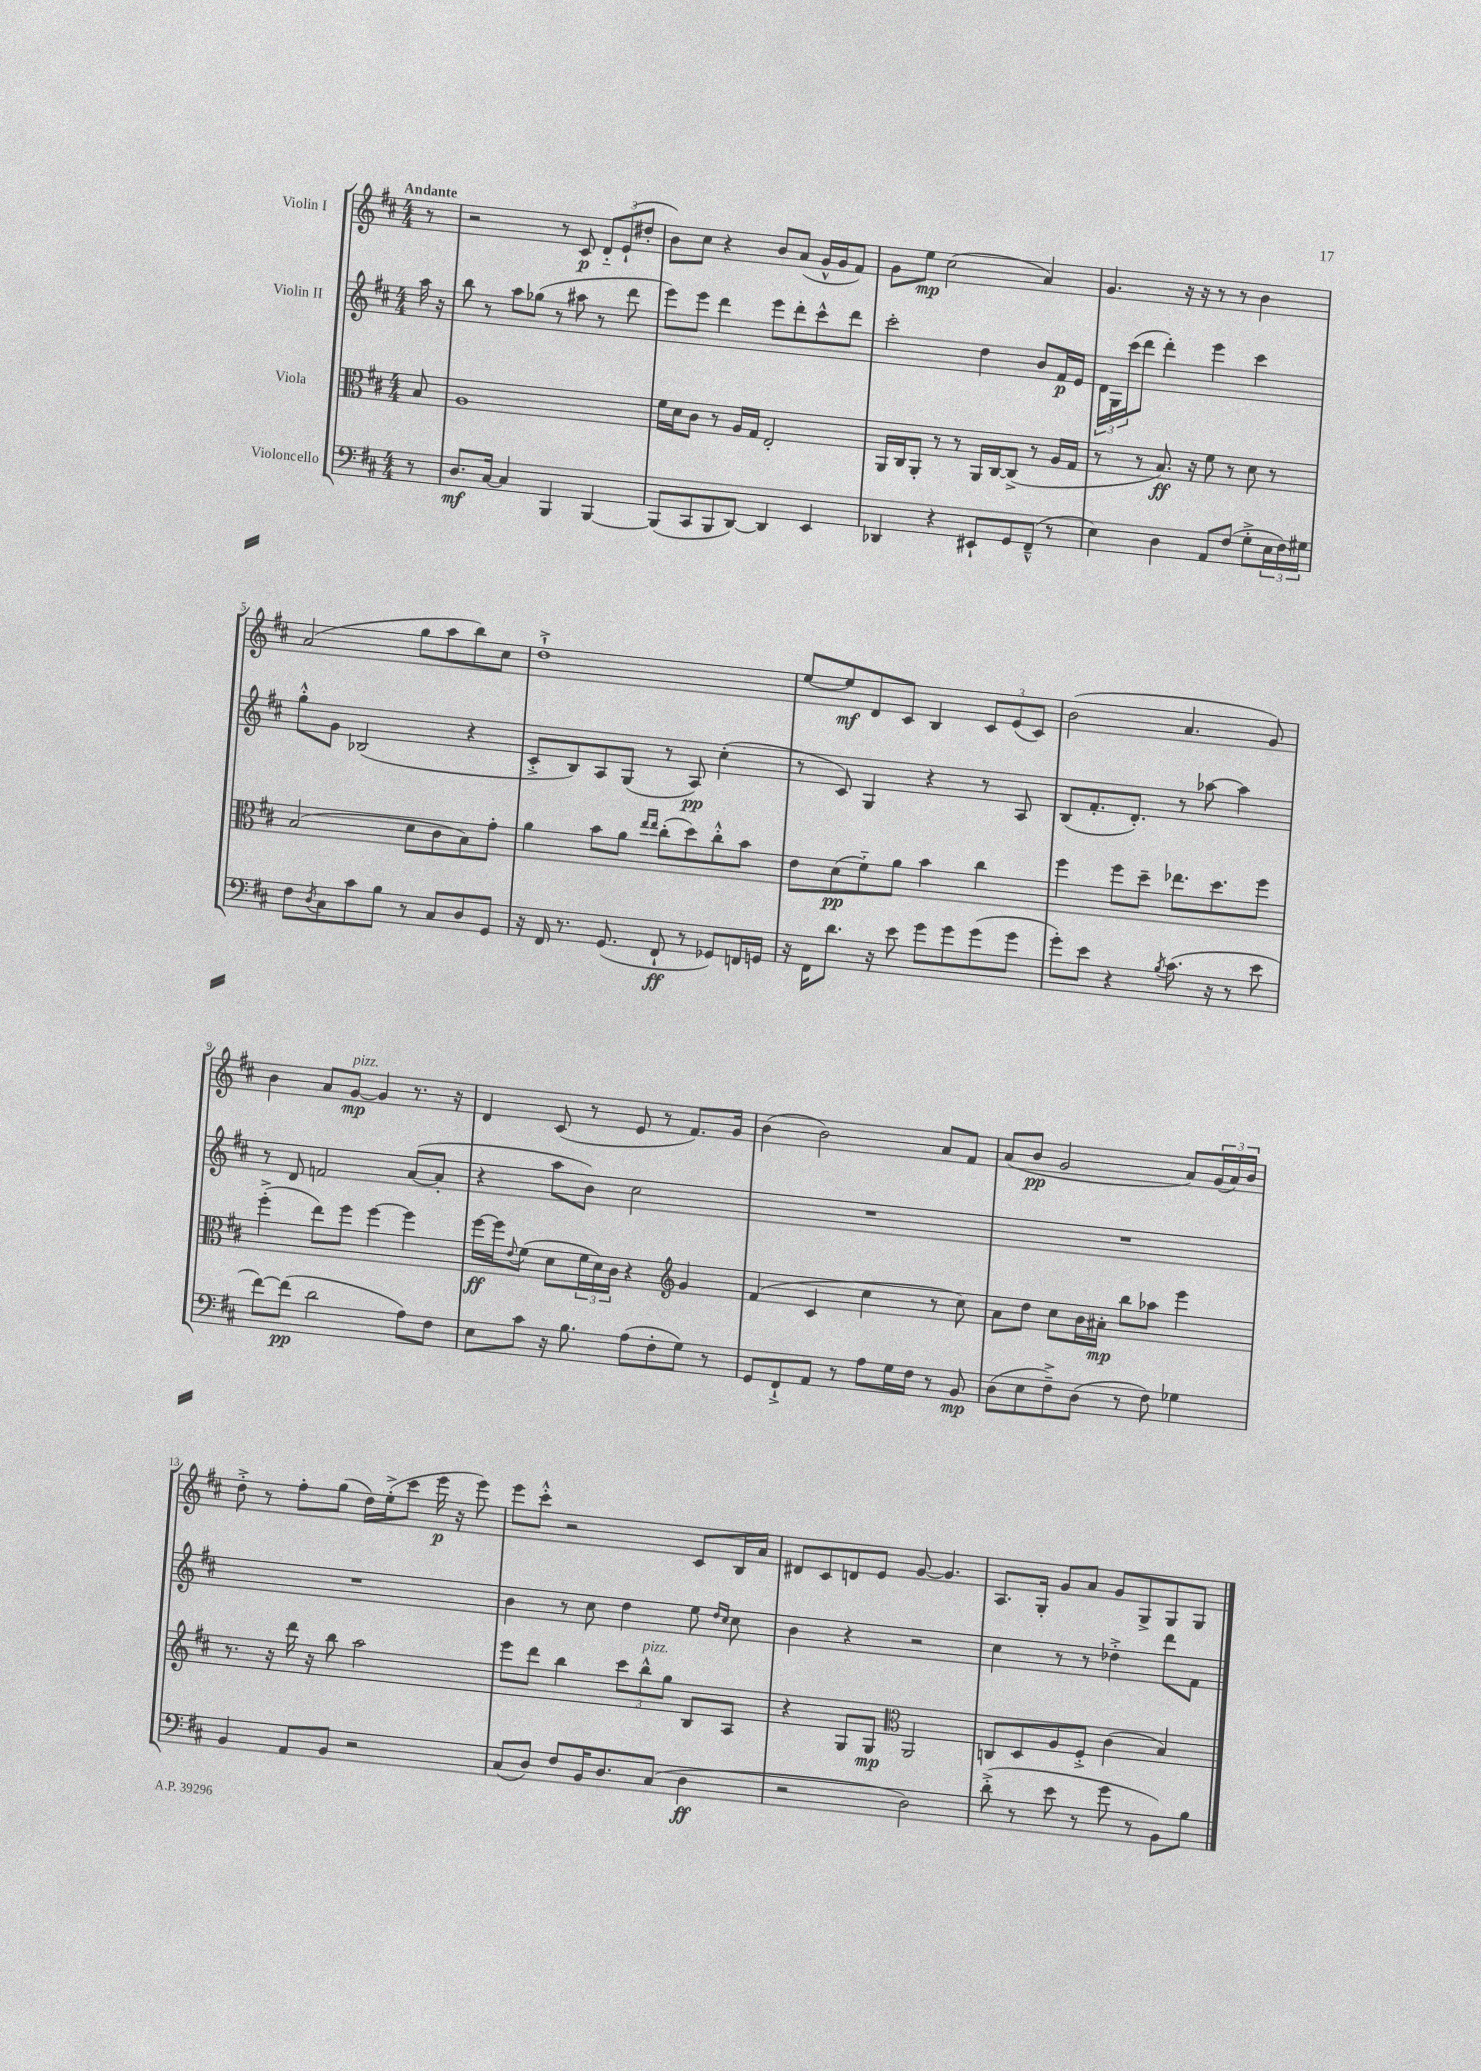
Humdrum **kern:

**kern	**dynam	**kern	**dynam	**kern	**dynam	**kern	**dynam
*part4	*part4	*part3	*part3	*part2	*part2	*part1	*part1
*staff4	*staff4	*staff3	*staff3	*staff2	*staff2	*staff1	*staff1
*I"Violoncello	*	*I"Viola	*	*I"Violin II	*	*I"Violin I	*
*clefF4	*	*clefC3	*	*clefG2	*	*clefG2	*
*k[f#c#]	*	*k[f#c#]	*	*k[f#c#]	*	*k[f#c#]	*
*M4/4	*	*M4/4	*	*M4/4	*	*M4/4	*
=	=	=	=	=	=	=	=
!	!	!	!	!	!	!LO:TX:a:B:t=Andante	!
8r	.	8B/	.	16aa\	.	8r	.
.	.	.	.	16r	.	.	.
=1	=1	=1	=1	=1	=1	=1	=1
8.D/L	mf	1A	.	8bb\	.	2r	.
.	.	.	.	8r	.	.	.
[16C#/Jk	.	.	.	.	.	.	.
4C#/]	.	.	.	8aa\L	.	.	.
.	.	.	.	(8gg-X\J	.	.	.
4BBB/	.	.	.	8r	.	8r	.
.	.	.	.	8aa#X\	.	8c#/	p
[4BBB/	.	.	.	8r	.	12d/L	.
.	.	.	.	.	.	(12e`/	.
.	.	.	.	8ddd\	.	.	.
.	.	.	.	.	.	12dd#X'/J	.
=2	=2	=2	=2	=2	=2	=2	=2
(8BBB/L]	.	16f#\LL	.	8eee\L)	.	8b\L)	.
.	.	16d\J	.	.	.	.	.
8CC#/	.	8c#\J	.	8eee\J	.	8cc#\J	.
8BBB/	.	8r	.	4ddd\	.	4r	.
[8DD/J)	.	16A/LL	.	.	.	.	.
.	.	16G/JJ	.	.	.	.	.
4DD/]	.	2E'/	.	8eee\L	.	8b/L	.
.	.	.	.	8ddd'\	.	(8a/J	.
4EE/	.	.	.	8ccc#^^\	.	16g^^/LL	.
.	.	.	.	.	.	16g/J	.
.	.	.	.	8ddd\J	.	8f#/J)	.
=3	=3	=3	=3	=3	=3	=3	=3
4DD-X/	.	16AA/LL	.	2ccc#'\	.	8g\L	.
.	.	16C#/J	.	.	.	.	.
.	.	8AA'/J	.	.	.	8ee\J	mp
4r	.	8r	.	.	.	(2cc#\	.
.	.	8r	.	.	.	.	.
8EE#X`/L	.	16AA/LL	.	4dd\	.	.	.
.	.	[16C#/J	.	.	.	.	.
8GG/	.	(8C#^/J]	.	.	.	.	.
(8FF#~^^/J	.	8r	.	8b/L	.	4a/)	.
8r	.	16A/LL	.	16f#/L	p	.	.
.	.	16G/JJ	.	16e/JJ	.	.	.
=4	=4	=4	=4	=4	=4	=4	=4
4E\)	.	8r	.	24d\LL	.	4.g/	.
.	.	.	.	24G\	.	.	.
.	.	.	.	(24ccc#\J	.	.	.
.	.	8r	.	8ddd\J	.	.	.
4D\	.	8.B/)	ff	4ddd'\)	.	.	.
.	.	.	.	.	.	16r	.
.	.	16r	.	.	.	16r	.
8AA/L	.	8f#\	.	4eee\	.	8r	.
(8F#/J	.	8r	.	.	.	8r	.
8G'^\L	.	8d\	.	4ccc#\	.	4b\	.
24E\L	.	8r	.	.	.	.	.
24F#\)	.	.	.	.	.	.	.
24G#X\JJ	.	.	.	.	.	.	.
!!LO:LB:g=z
=5	=5	=5	=5	=5	=5	=5	=5
8F#\L	.	(2B/	.	8gg'^^\L	.	(2a/	.
8qD/	.	.	.	.	.	.	.
8C#\	.	.	.	8g\J	.	.	.
8c#\	.	.	.	(2B-X/	.	.	.
8B\J	.	.	.	.	.	.	.
8r	.	8d\L	.	.	.	8gg\L	.
8C#/L	.	8c#\	.	.	.	8aa\	.
8D/	.	8B\)	.	4r	.	8bb\)	.
8GG/J	.	8g'\J	.	.	.	8cc#\J	.
=6	=6	=6	=6	=6	=6	=6	=6
16r	.	4a\	.	8c#'^/L	.	1dd`^	.
16FF#/	.	.	.	.	.	.	.
8.r	.	.	.	8B/)	.	.	.
.	.	8b\L	.	8A/	.	.	.
(8.GG/	.	.	.	.	.	.	.
.	.	8a\J	.	(8G/J	.	.	.
.	.	16qqee/LL	.	.	.	.	.
.	.	16qqee/JJ	.	.	.	.	.
8FF#`/	ff	(8cc#'\L	.	8r	.	.	.
8r	.	8dd\)	.	8A/)	pp	.	.
8GG-X/L)	.	8cc#'^^\	.	(4cc#'\	.	.	.
16FFn/L	.	8b\J	.	.	.	.	.
16GGn/JJ	.	.	.	.	.	.	.
=7	=7	=7	=7	=7	=7	=7	=7
16r	.	8e\L	.	8r	.	[8ee/L	.
16FF#\KL	.	.	.	.	.	.	.
8.d\J	.	(8d\	pp	8c#/)	.	8ee/]	mf
.	.	8f#\)	.	4G/	.	8d/	.
16r	.	.	.	.	.	.	.
8e\	.	8a\J	.	.	.	8c#/J	.
8g\L	.	4b\	.	4r	.	4B/	.
8g\	.	.	.	.	.	.	.
(8g\	.	4cc#\	.	8r	.	12c#/L	.
.	.	.	.	.	.	(12e/	.
8g\J	.	.	.	8A/	.	.	.
.	.	.	.	.	.	12c#/J)	.
=8	=8	=8	=8	=8	=8	=8	=8
8g'\L)	.	4ff#\	.	(8B/L	.	(2b\	.
8e\J	.	.	.	8.f#'/	.	.	.
4r	.	8ff#\L	.	.	.	.	.
.	.	.	.	8.d'/J)	.	.	.
.	.	8dd~\J	.	.	.	.	.
8qB/	.	.	.	.	.	.	.
(8.c#\	.	8.ee-X\L	.	8r	.	4.a/	.
.	.	.	.	[8aa-X\	.	.	.
16r	.	8.dd\	.	.	.	.	.
8r	.	.	.	4aa-\]	.	.	.
8e\	.	8ff#\J	.	.	.	8g/)	.
!!LO:LB:g=z
=9	=9	=9	=9	=9	=9	=9	=9
[8f#\L)	.	(4ff#'^\	.	8r	.	4b\	.
(8f#\J]	pp	.	.	8d/	.	.	.
2d\	.	8ee\L)	.	2fn/	.	8a/L	.
!	!	!	!	!	!	!LO:TX:a:i:t=pizz.	!
.	.	8ff#\J	.	.	.	[8g/J	mp
.	.	[4ff#\	.	.	.	4g/]	.
8A\L)	.	4ff#\]	.	([8a/L	.	8.r	.
8F#\J	.	.	.	8a'/J]	.	.	.
.	.	.	.	.	.	16r	.
=10	=10	=10	=10	=10	=10	=10	=10
8E\L	.	[16ff#\LL	ff	4r	.	4d/	.
.	.	16ff#\J]	.	.	.	.	.
.	.	8qqe/	.	.	.	.	.
8c#\J	.	(8f#\J	.	.	.	.	.
16r	.	8d\L	.	8aa\L	.	(8c#/	.
8.B\	.	.	.	.	.	.	.
.	.	24f#\L	.	8b\J)	.	8r	.
.	.	24d\)	.	.	.	.	.
.	.	24c#\JJ	.	.	.	.	.
(8A\L	.	4r	.	2cc#\	.	8e/	.
8F#'\	.	.	.	.	.	8r	.
*	*	*clefG2	*	*	*	*	*
8G\J)	.	4g/	.	.	.	8.f#/L)	.
8r	.	.	.	.	.	.	.
.	.	.	.	.	.	16g/Jk	.
=11	=11	=11	=11	=11	=11	=11	=11
8GG/L	.	(4f#/	.	1r	.	(4b\	.
8FF#`^/	.	.	.	.	.	.	.
8AA/J	.	4c#/	.	.	.	2b\)	.
8r	.	.	.	.	.	.	.
8A\L	.	4cc#\	.	.	.	.	.
16G\L	.	.	.	.	.	.	.
16F#\JJ	.	.	.	.	.	.	.
8r	.	8r	.	.	.	8a/L	.
8BB/	mp	8cc#\)	.	.	.	8f#/J	.
=12	=12	=12	=12	=12	=12	=12	=12
(8D\L	.	8a\L	.	1r	.	(8a/L	.
8E\	.	8dd\J	.	.	.	8b/J	pp
8F#~^\)	.	8cc#\L	.	.	.	2g/	.
(8D\J	.	16b\L	.	.	.	.	.
.	.	16a#X'\JJ	mp	.	.	.	.
8r	.	8bb\L	.	.	.	.	.
8F#\)	.	8aa-X\J	.	.	.	.	.
4G-X\	.	4eee\	.	.	.	8a/L)	.
.	.	.	.	.	.	(24g/L	.
.	.	.	.	.	.	24a/)	.
.	.	.	.	.	.	24b/JJ	.
!!LO:LB:g=z
=13	=13	=13	=13	=13	=13	=13	=13
4BB/	.	8.r	.	1r	.	8dd'^\	.
.	.	.	.	.	.	8r	.
.	.	16r	.	.	.	.	.
8AA/L	.	16ddd\	.	.	.	8ff#'\L	.
.	.	16r	.	.	.	.	.
8BB/J	.	8bb\	.	.	.	(8gg\J	.
2r	.	2aa\	.	.	.	16dd\LL)	.
.	.	.	.	.	.	(16ee'^\J	.
.	.	.	.	.	.	8ccc#\J	.
.	.	.	.	.	.	16eee\	p
.	.	.	.	.	.	16r	.
.	.	.	.	.	.	8eee\)	.
=14	=14	=14	=14	=14	=14	=14	=14
(8C#/L	.	8eee\L	.	4b\	.	8eee\L	.
8D/J)	.	8ddd\J	.	.	.	8ccc#'^^\J	.
8F#/L	.	4bb\	.	8r	.	2r	.
16BB/K	.	.	.	8cc#\	.	.	.
8.D/	.	.	.	.	.	.	.
.	.	12ccc#\L	.	4dd\	.	.	.
!	!	!LO:TX:a:i:t=pizz.	!	!	!	!	!
.	.	12bb^^\	.	.	.	.	.
(8C#/J	.	.	.	.	.	.	.
.	.	12gg\J	.	.	.	.	.
4D\	ff	8B/L	.	8ee\	.	8c#/L	.
.	.	.	.	16qqdd/LL	.	.	.
.	.	.	.	16qqcc#/JJ	.	.	.
.	.	8A/J	.	8cc#\	.	16B/L	.
.	.	.	.	.	.	16a/JJ	.
=15	=15	=15	=15	=15	=15	=15	=15
2r	.	4r	.	4b\	.	8d#X/L	.
.	.	.	.	.	.	8c#/	.
.	.	8G/L	.	4r	.	8dn/	.
.	.	8G/J	mp	.	.	8e/J	.
*	*	*clefC3	*	*	*	*	*
2D\)	.	2AA/	.	2r	.	[8g/	.
.	.	.	.	.	.	4.g/]	.
=16	=16	=16	=16	=16	=16	=16	=16
(8d'^\	.	8Cn/L	.	4cc#\	.	8.A/L	.
8r	.	8D/	.	.	.	.	.
.	.	.	.	.	.	16G'/Jk	.
8e\	.	8A/	.	8r	.	8g/L	.
8r	.	8F#'^/J	.	8r	.	8a/J	.
8g\	.	(4c#\	.	4dd-X'^\	.	8g/L	.
8r	.	.	.	.	.	8G^/	.
8BB\L)	.	4B/)	.	8ddd\L	.	8G/	.
8B\J	.	.	.	8f#\J	.	8G/J	.
==	==	==	==	==	==	==	==
*-	*-	*-	*-	*-	*-	*-	*-
